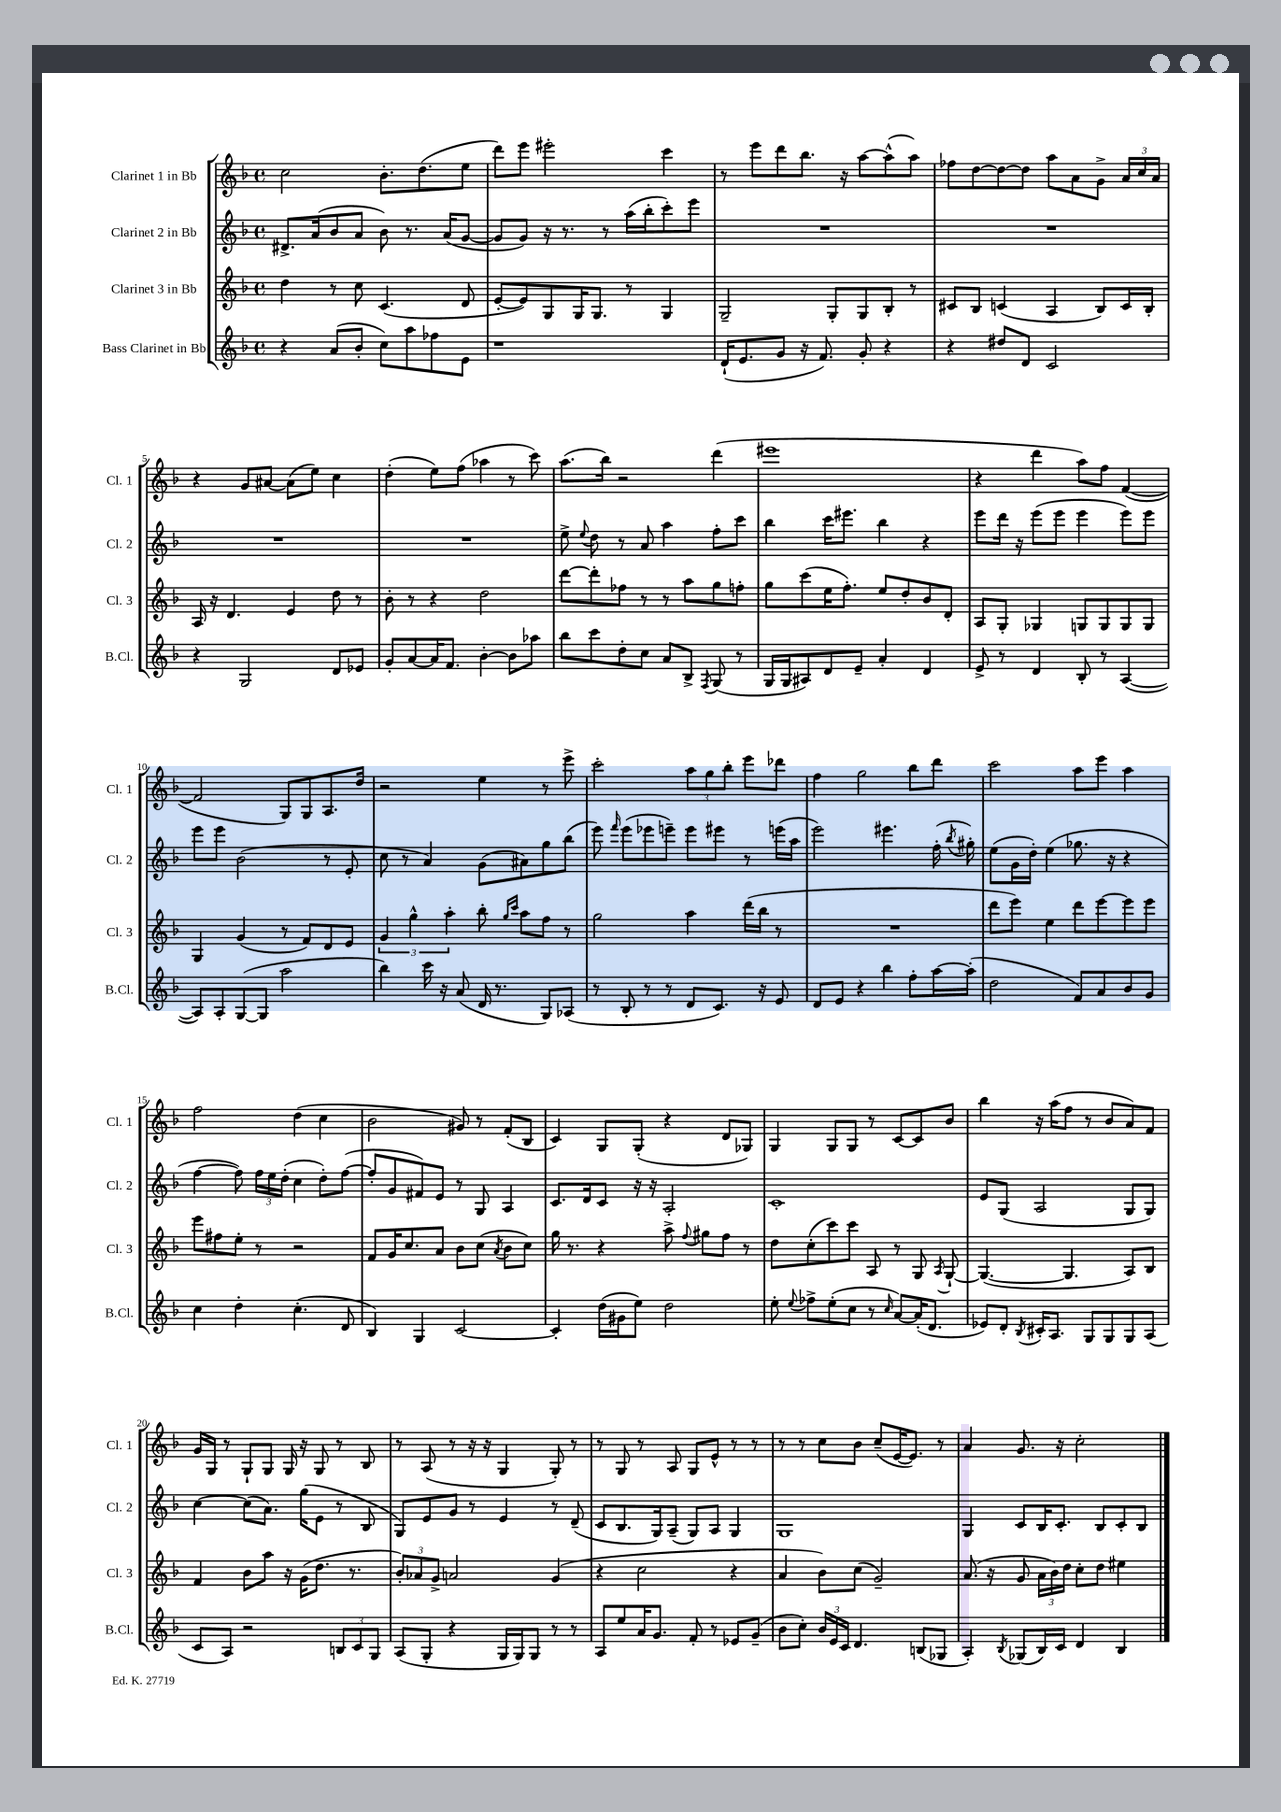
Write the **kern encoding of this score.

**kern	**kern	**kern	**kern
*part4	*part3	*part2	*part1
*staff4	*staff3	*staff2	*staff1
*I"Bass Clarinet in Bb	*I"Clarinet 3 in Bb	*I"Clarinet 2 in Bb	*I"Clarinet 1 in Bb
*I'B.Cl.	*I'Cl. 3	*I'Cl. 2	*I'Cl. 1
*clefG2	*clefG2	*clefG2	*clefG2
*k[b-]	*k[b-]	*k[b-]	*k[b-]
*M4/4	*M4/4	*M4/4	*M4/4
*met(c)	*met(c)	*met(c)	*met(c)
=1	=1	=1	=1
4r	4dd\	8.d#X^/L	2cc\
.	.	(16a/k	.
(8a/L	8r	8b-/	.
8b-'/J	8cc\	8a/J	.
8cc\L)	(4.c/	8b-\)	8.b-'\L
8aa\	.	8.r	.
.	.	.	(8.dd\
8ff-X\	.	.	.
.	.	(16a/KL	.
8e\J	8d/	[8g/J	8ee\J
=2	=2	=2	=2
1r	[8e'/L	8g/L]	8ddd\L)
.	8e/])	8g/J)	8eee\J
.	8G/	16r	2eee#X'\
.	.	8.r	.
.	16G/K	.	.
.	8.G/J	.	.
.	.	8r	.
.	8r	(16aa\LL	.
.	.	16bb-'\J	.
.	4G/	8ccc'\)	4ccc\
.	.	8eee\J	.
=3	=3	=3	=3
(16d`/KL	2G~/	1r	8r
8.e/	.	.	.
.	.	.	8eee\L
8g/J	.	.	8ddd\
16r	.	.	8.bb-\J
8.f/)	.	.	.
.	8G'/L	.	.
.	.	.	16r
8g'/	8G/	.	[8aa\L
4r	8B-'/J	.	(8aa^^\]
.	8r	.	8aa\J)
=4	=4	=4	=4
4r	8c#X/L	1r	8ff-X\L
.	8B-/J	.	[8dd\
8dd#X/L	(4cn/	.	8dd\_
8d/J	.	.	8dd\J]
2c/	4A/	.	8aa\L
.	.	.	8a\
.	8B-/L)	.	8g^\J
.	16c/L	.	24a/LL
.	.	.	24cc/
.	16B-'/JJ	.	.
.	.	.	24a/JJ
!!LO:LB:g=z
=5	=5	=5	=5
4r	16A/	1r	4r
.	16r	.	.
.	4.d/	.	.
2G/	.	.	8g/L
.	.	.	[8a#X/J
.	4e/	.	(8a#\L]
.	.	.	8ee\J)
8d/L	8dd\	.	4cc\
8e-X/J	8r	.	.
=6	=6	=6	=6
8g'/L	8b-'\	1r	(4dd'\
[8a/	8r	.	.
16a/K]	4r	.	8ee\L)
8.f/J	.	.	.
.	.	.	(8ff\J
[4b-'\	2dd\	.	4aa-X\
8b-\L]	.	.	8r
8aa-X\J	.	.	8ccc\)
=7	=7	=7	=7
8bb-\L	[8ddd\L	8ee^\	(8.aa\L
.	.	8qqee/	.
8ccc\	8ddd'\]	8dd\	.
.	.	.	16bb-\Jk)
8dd'\	8ff-X\J	8r	2r
8cc\J	8r	8a/	.
8a/L	8r	4aa\	.
8B-^/J	8aa\L	.	.
8qF/	.	.	.
(8G/	8gg\	8ff'\L	(4ddd\
8r	8ffn'\J	8ccc\J	.
=8	=8	=8	=8
16G/LL	8gg\L	4bb-\	1eee#X
16G/J	.	.	.
8A#X/)	(8ccc\	.	.
8d/	16ee\K	16ccc\KL	.
.	8.ff'\J)	8.eee#X\J	.
8e~/J	.	.	.
4a'/	8ee/L	4bb-\	.
.	8dd'/	.	.
4d/	8b-/	4r	.
.	8d'/J	.	.
=9	=9	=9	=9
8e^/	8A/L	8eee\L	4r
8r	8G'/J	16ddd\Jk	.
.	.	16r	.
4d/	4G-X/	(8eee\L	4ddd\
.	.	8eee\J	.
8B-'/	8Gn/L	4eee\	8aa\L)
8r	8G/	.	8ff\J
([4A/	8G/	8eee\L)	([4f/
.	8G/J	8eee\J	.
!!LO:LB:g=z
=10	=10	=10	=10
8A/L])	4G/	8eee\L	2f/]
8A'/	.	8eee\J	.
([8G/	(4g/	(2b-\	.
8G/J]	.	.	.
2aa\	8r	.	8G/L)
.	8f/L)	.	8G/
.	8d/	8r	8.A/
.	8e/J	8e'/	.
.	.	.	16dd/Jk
=11	=11	=11	=11
4bb-\)	6g/	8cc\	2r
.	.	8r	.
.	6gg^^\	.	.
16ccc\	.	4a/)	.
16r	.	.	.
.	6aa'\	.	.
(8a/	.	.	.
16d/	8bb-'\	(8g\L	4ee\
8.r	.	.	.
.	16qqgg/LL	.	.
.	16qqccc/JJ	.	.
.	8aa\L	8a#X\)	.
8G/L)	8ff\J	8gg\	8r
(8A-X/J	8r	(8bb-\J	8eee^\
=12	=12	=12	=12
8r	2gg\	8eee\)	2ccc'\
.	.	16qqfff/	.
8B-'/	.	(8eee\L	.
8r	.	8eee-X\	.
8r	.	8eeen~\J)	.
8d/L	4aa\	8eee\L	12aa\L
.	.	.	12gg\
8.c/J)	.	8eee#X\J	.
.	.	.	12bb-'\J
.	(16ddd\LL	8r	8eee\L
16r	16bb-\JJ	.	.
8e/	8r	(16eeen\LL	8ddd-X\J
.	.	16aa\JJ	.
=13	=13	=13	=13
8d/L	1r	2eee\)	4ff\
8e/J	.	.	.
4r	.	.	2gg\
4bb-\	.	4.eee#X\	.
8ff'\L	.	.	8bb-\L
[16aa\L	.	(16ff'\	8ddd\J
.	.	8qbb-/	.
(16aa'\JJ]	.	16gg#X'\)	.
=14	=14	=14	=14
2dd\	8ddd\L	(8ee\L	2ccc\
.	8eee\J)	16g\L	.
.	.	16dd'\JJ)	.
.	4ee\	(4ee\	.
8f/L)	8ddd\L	8.gg-X\	8aa\L
8a/	[8eee\	.	8eee\J
.	.	16r	.
8b-/	8eee\]	4r	4aa\
8g/J	8eee\J	.	.
!!LO:LB:g=z
=15	=15	=15	=15
4cc\	8eee\L	[4ff\	2ff\
.	8ff#X\	.	.
4dd'\	8ee'\J	8ff\])	.
.	8r	24ff\LL	.
.	.	24ee\	.
.	.	(24dd'\JJ	.
(4.cc'\	2r	4cc\	(4dd\
.	.	8dd'\L)	4cc\
8d/	.	([8ff\J	.
=16	=16	=16	=16
4B-/)	8f/L	8ff'/L]	2b-\
.	16g/K	8g/	.
.	8.cc/	.	.
4G/	.	8f#X/)	.
.	8a/J	8e/J	.
[2c/	8b-\L	8r	8g#X/)
.	(8cc\J	8G/	8r
.	8qa/	.	.
.	8b-\L	4A/	(8f'/L
.	8cc\J)	.	8B-/J
=17	=17	=17	=17
4c'/]	16gg\	8.c/L	4c/)
.	8.r	.	.
.	.	16d/k	.
(16dd\LL	4r	8c/J	8G/L
16g#X\J	.	.	.
8ee\J)	.	16r	(8G'/J
.	.	16r	.
2dd\	8aa^\	2A'/	4r
.	8qqff/	.	.
.	8gg#X\L	.	.
.	8ff\J	.	8d/L
.	8r	.	8G-X/J)
=18	=18	=18	=18
8ee'\	8dd\L	1c'	4G/
8qqee/	.	.	.
8ff-X^\L	(8cc'\	.	.
(8ee'\	8ccc\)	.	8G/L
8cc\J	8ccc\J	.	8G/J
8r	8A/	.	8r
16qqcc/	.	.	.
[8a/L)	8r	.	[8c/L
(16a'/K]	8G/	.	8c/]
8.d/J	.	.	.
.	8qA/	.	.
.	[8G`/	.	8b-/J
=19	=19	=19	=19
8e-X/L)	(4.G/_	8e/L	4bb-\
8d'/J	.	(8G/J	.
8qB-/	.	.	.
16c#X'/KL	.	2A/	16r
8.A/J	.	.	(16aa\KL
.	4.G/]	.	8ff\J
8G/L	.	.	8r
8G/	.	.	8b-/L
8G/	8A/L)	8G/L	8a/)
(8A/J	8B-/J	8G/J)	8f/J
!!LO:LB:g=z
=20	=20	=20	=20
8c/L	4f/	[4cc\	16g/LL
.	.	.	16G/JJ
8A/J)	.	.	8r
2r	8b-\L	(8cc\L]	8G`/L
.	8aa\J	8.a\J)	8G/J
.	16r	.	16G/
.	(16g\KL	(16gg\KL	16r
.	8.dd\J	8e\J	8G/
12Bn/L	.	8r	8r
.	8.r	.	.
12c/	.	.	.
.	.	8B-/	8B-/
12G/J	.	.	.
=21	=21	=21	=21
(8A/L	12b-'/L)	8G/L)	8r
.	12a-X/	.	.
8G'/J	.	8e/	(8A/
.	12g^/J	.	.
4r	2an/	8g/J	8r
.	.	8r	16r
.	.	.	16r
16G/LL	.	4e/	4G/
16G/J)	.	.	.
8G/J	.	.	.
8r	(4g/	8r	8G'/)
8r	.	(8d~/	8r
=22	=22	=22	=22
8A/L	4r	8c/L	8r
8ee/	.	8.B-/	8G/
16a/K	2cc\	.	8r
8.g/J	.	16G/k)	.
.	.	(8A~/J	8A/
8f'/	.	8G/L)	8G/L
8r	.	8A/J	8e^^/J
8e-X/L	4r	4G/	8r
(8g~/J	.	.	8r
=23	=23	=23	=23
8b-\L	4a/	1G	8r
8cc'\J)	.	.	8r
24b-/LL	8b-\L)	.	8cc\L
24e/	.	.	.
24c/JJ	.	.	.
4.d/	(8cc\J	.	8b-\J
.	2g~/)	.	(8cc~/L
.	.	.	[16e/K
.	.	.	8.e/J])
(8Bn/L	.	.	.
8G-X/J	.	.	8r
=24	=24	=24	=24
4A'/)	(8.a/	4G/	4a/
.	16r	.	.
8qB-/	.	.	.
(8G-X/L	8g/	8c/L	8.g/
16B-/L)	24a\LL	16B-/K	.
.	24b-\)	.	.
16c/JJ	.	8.c'/J	16r
.	24dd\JJ	.	.
4d/	8cc'\L	.	2cc'\
.	8dd\J	8B-/L	.
4B-/	4ee#X\	8c'/	.
.	.	8B-/J	.
==	==	==	==
*-	*-	*-	*-
